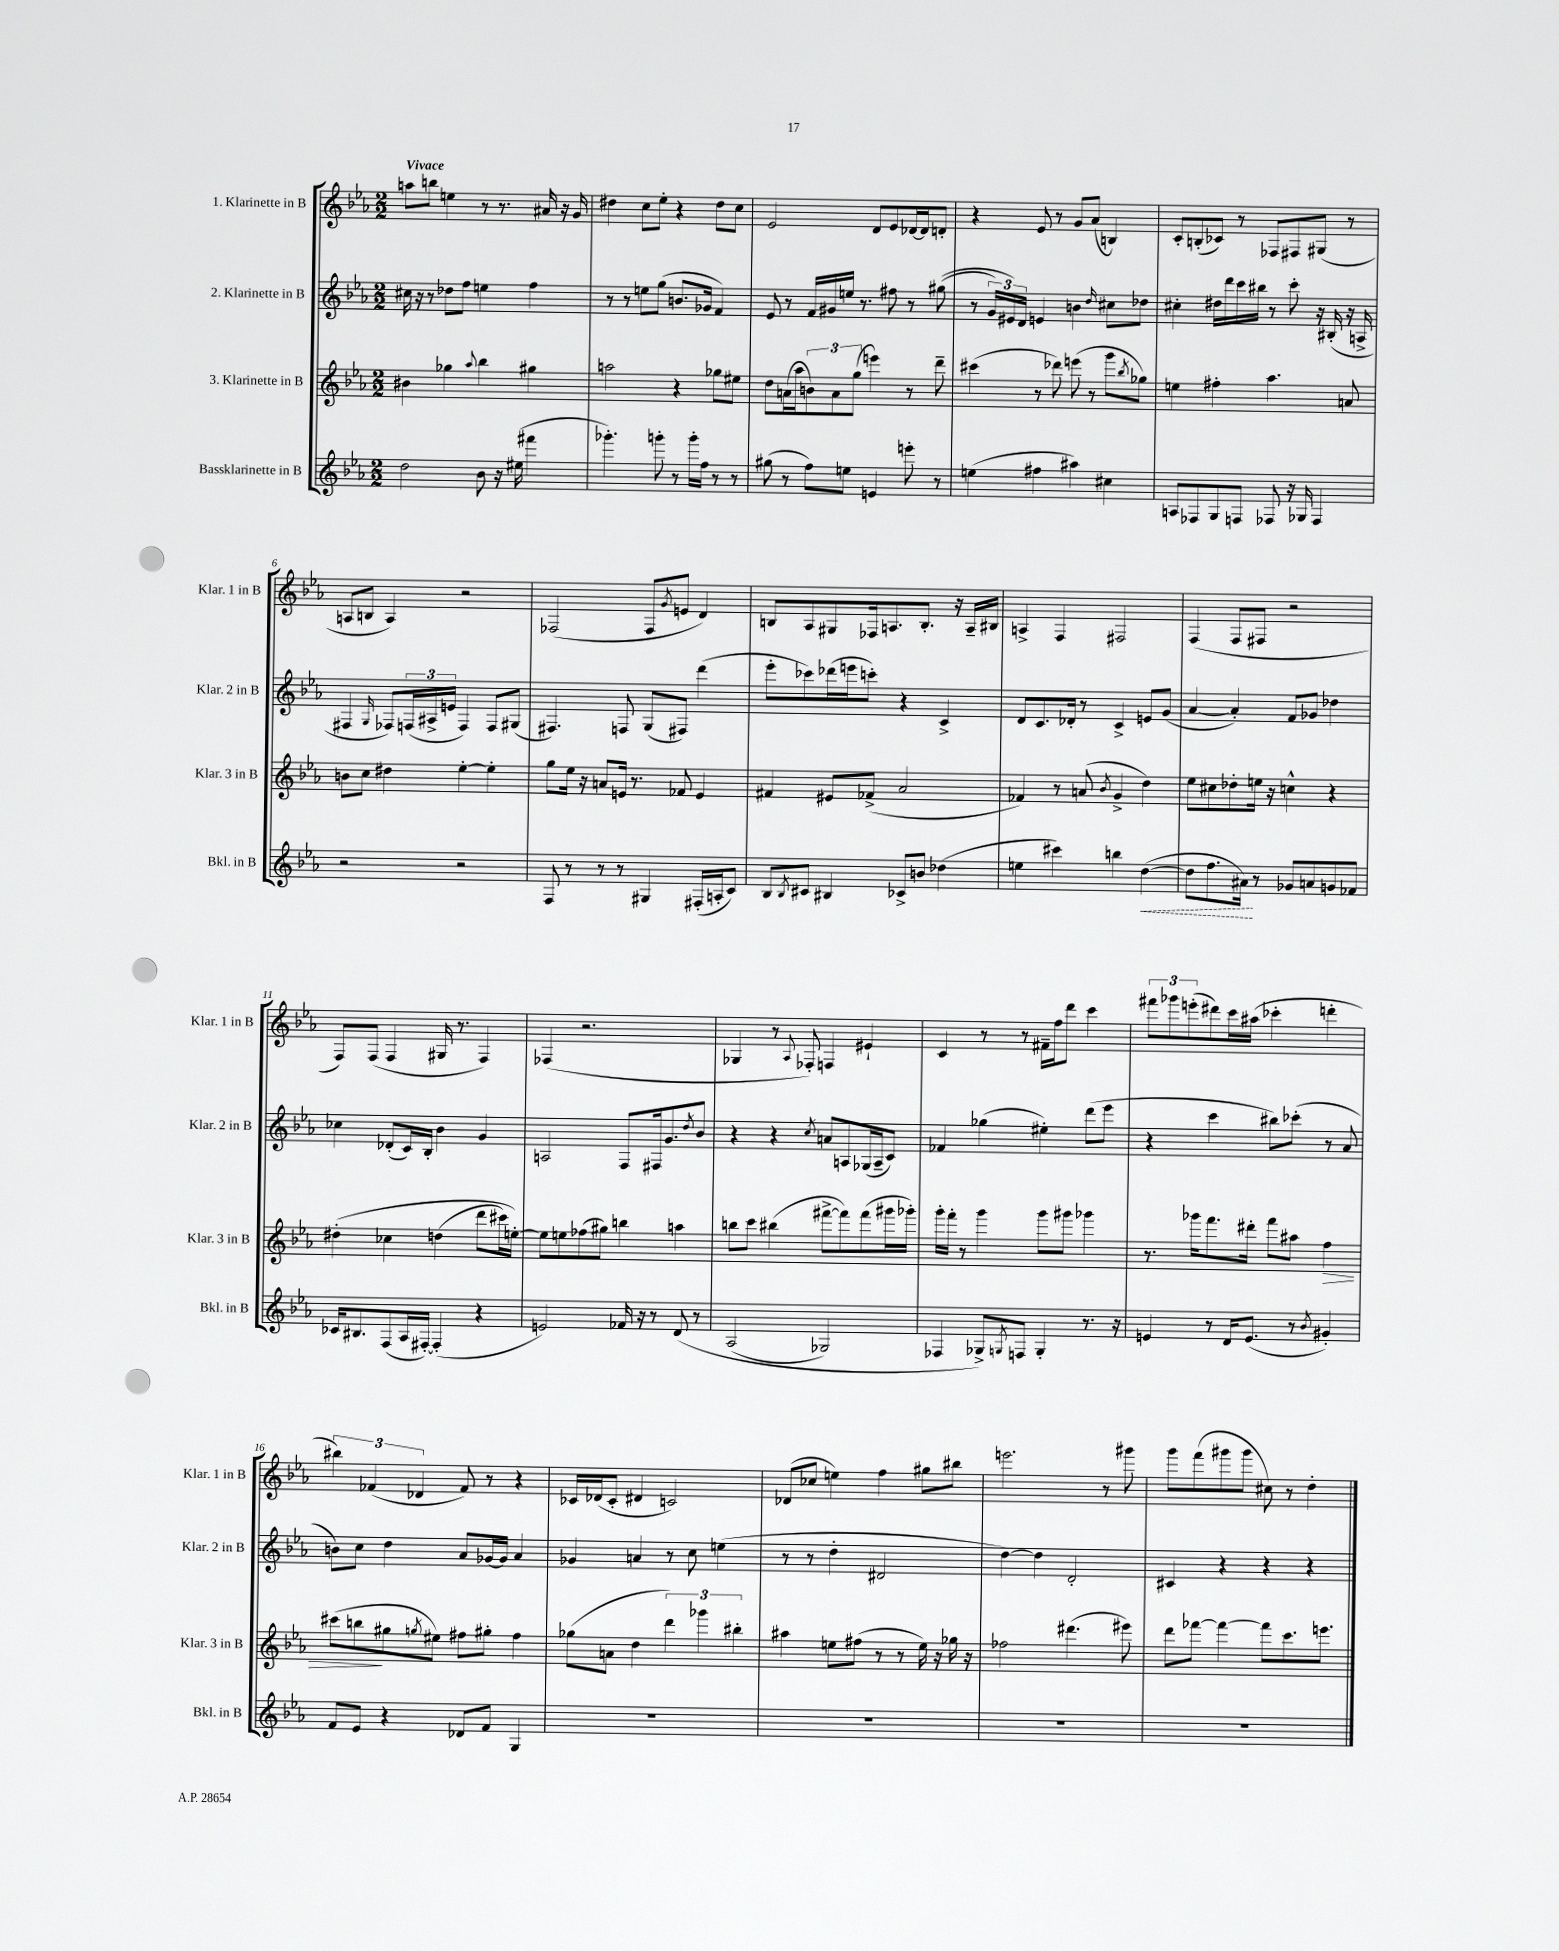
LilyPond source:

<<
\new StaffGroup <<
\new Staff = "s0" \with { instrumentName = "1. Klarinette in B" shortInstrumentName = "Klar. 1 in B" } {
    \clef treble \key ees \major \numericTimeSignature \time 2/2 \tempo "Vivace"
    a''8 b''8 e''4 r8 r8. ais'16 r16 g'16 |
    dis''4 c''8 ees''8-. r4 dis''8 c''8 |
    ees'2 d'8 ees'8 des'16~ des'16 d'8-. |
    r4 ees'8 r8 g'8 aes'8( b4) |
    c'8-. b8-.( ces'8) r8 fes8 fis8 gis8( r8 |
    a8 b8 a4) r2 |
    fes2( fes8 \acciaccatura { g'8 } e'8 d'4) |
    b8 aes8 gis8 fes16 a8. b8.-. r16 a16-- bis16 |
    a4-> f4 fis2 |
    f4( f8 fis8 r2 |
    f8) f8( f4 gis16 r8. f4) |
    fes4( r2. |
    ges4 r8 \appoggiatura { aes8 } fes8-.) f4 eis'4-! |
    c'4 r8 r8 fis'16-- f''16 d'''8 c'''4 |
    \tuplet 3/2 { fis'''8 ges'''8 e'''8-.( } dis'''8) c'''16 ais''16( ces'''4-. d'''4-. |
    \tuplet 3/2 { bis''4) fes'4( des'4 } fes'8) r8 r4 |
    ces'16 des'16( ces'8-. dis'4 c'2) |
    des'8( ces''8 e''4) f''4 gis''8 bis''8 |
    e'''2. r8 gis'''8 |
    g'''8 f'''8( gis'''8 gis'''8 cis''8) r8 d''4-. \bar "|." |
}
\new Staff = "s1" \with { instrumentName = "2. Klarinette in B" shortInstrumentName = "Klar. 2 in B" } {
    \clef treble \key ees \major \numericTimeSignature \time 2/2
    cis''16 r16 r8 des''8 f''8 e''4 f''4 |
    r8 r8 e''8 g''8( b'8. ges'16 f'4) |
    ees'8 r8 f'16 gis'16 e''16 r8. fis''8 r8 gis''8(\( |
    r8 \tuplet 3/2 { g'16) eis'16\) d'16 } e'4 b'4 \grace { d''16 } cis''8 des''8 |
    cis''4-. dis''16 d'''16 c'''16 bis''16 r8 c'''8-. r16 bis16-.( r16 a16-> |
    fis4 \grace { g16 } fes8) \tuplet 3/2 { f16( ais16-> e'16 } f4) f8 gis8( |
    fis4.) f8 g8( fis8) d'''4( |
    ees'''8-. ces'''8) des'''16( e'''16 c'''8-.) r4 c'4-> |
    d'8 c'8. des'16-. r8 c'4-> e'8 g'8( |
    aes'4~ aes'4-.) f'8 ges'8 des''4 |
    ces''4 des'8-.( c'16) bes16-. bes'4 g'4 |
    a2 f8 fis16 g'8. \acciaccatura { d''8 } bes'8 |
    r4 r4 \acciaccatura { c''8 } a'8 a8 ges16( a16-- c'8) |
    fes'4 ges''4( eis''4-.) d'''8( ees'''8 |
    r4 c'''4 bis''8) ces'''8-.( r8 aes'8 |
    b'8) c''8 d''4 aes'8 ges'16~ ges'16 aes'4 |
    ges'4 a'4 r8 c''8 e''4( |
    r8 r8 d''4-. dis'2 |
    d''4~) d''4 d'2-. |
    cis'4 r4 r4 r4 \bar "|." |
}
\new Staff = "s2" \with { instrumentName = "3. Klarinette in B" shortInstrumentName = "Klar. 3 in B" } {
    \clef treble \key ees \major \numericTimeSignature \time 2/2
    bis'4 ges''4 \appoggiatura { aes''8 } bes''4 gis''4 |
    a''2 r4 ges''8 eis''8 |
    d''8 a'16( aes''16 \tuplet 3/2 { b'8) a'8 g''8( } e'''4) r8 d'''8-- |
    cis'''4( r8 des'''8) e'''8( r8 g'''8 \acciaccatura { bes''8 } ges''8) |
    e''4 fis''4-. aes''4. a'8 |
    b'8 c''8 dis''4 ees''4~-. ees''4-. |
    g''8 ees''16 r16 a'8 e'16 r8. fes'8 e'4 |
    fis'4 eis'8 fes'8->( aes'2 |
    fes'4) r8 a'8( \acciaccatura { bes'8 } g'4-> d''4) |
    ees''8 cis''8 des''8-. e''16 r16 c''4-^ r4 |
    dis''4-.\( ces''4 d''4( d'''8 cis'''16) e''16~-.\) |
    e''8 e''8 fes''8( gis''8) b''4 a''4 |
    b''8 c'''8 bis''4( fis'''8~-> fis'''8) fis'''8( gis'''16 ges'''16-.) |
    g'''16-. f'''16-. r8 g'''4 g'''8 gis'''8 ges'''4 |
    r8. ges'''16 f'''8. dis'''16-. f'''8 ais''8 f''4\> |
    cis'''8( b''8\! gis''8 \acciaccatura { g''8 } eis''8) fis''8 gis''8-. fis''4 |
    ges''8( a'8 d''4 \tuplet 3/2 { d'''4) ges'''4 bis''4-. } |
    ais''4 e''8 fis''8( r8 r8 e''16) r16 ges''16 r16 |
    fes''2 dis'''4.( eis'''8) |
    d'''8 fes'''8~ fes'''4~ fes'''8 c'''8. e'''8. \bar "|." |
}
\new Staff = "s3" \with { instrumentName = "Bassklarinette in B" shortInstrumentName = "Bkl. in B" } {
    \clef treble \key ees \major \numericTimeSignature \time 2/2
    d''2 bes'8 r16 eis''16( fis'''4 |
    ges'''4.-.) g'''8-. r8 g'''16-. f''16 r8 r8 |
    gis''8( r8 f''8) e''8 e'4 e'''8-. r8 |
    e''4( fis''4 ais''4) cis''4 |
    a8 fes8 g8 f8 fes8 r16 ges16 fes4 |
    r2 r2 |
    f8 r8 r8 r8 gis4 fis16-.( a16-. c'8) |
    bes8 \acciaccatura { bes8 } cis'8 bis4 ces'8-> b'8 des''4( |
    e''4 cis'''4) b''4 \once \override Hairpin.style = #'dashed-line d''4~\<( |
    d''8 f''8. ais'16\!) r8 ges'8 a'8 g'8 fes'8 |
    ces'16 bis8. f8( aes16 fis16~-.) fis4-.( r4 |
    e'2) fes'16 r16 r8 d'8\( r8 |
    aes2( ges2) |
    fes4 ges8->\) \acciaccatura { g8 } f8 g4-. r8. r16 |
    e'4 r8 d'16 e'8.( r8 \acciaccatura { bes'8 } gis'4-.) |
    f'8 ees'8 r4 des'8 f'8 g4 |
    R1 |
    R1 |
    R1 |
    R1 \bar "|." |
}
>>
>>
